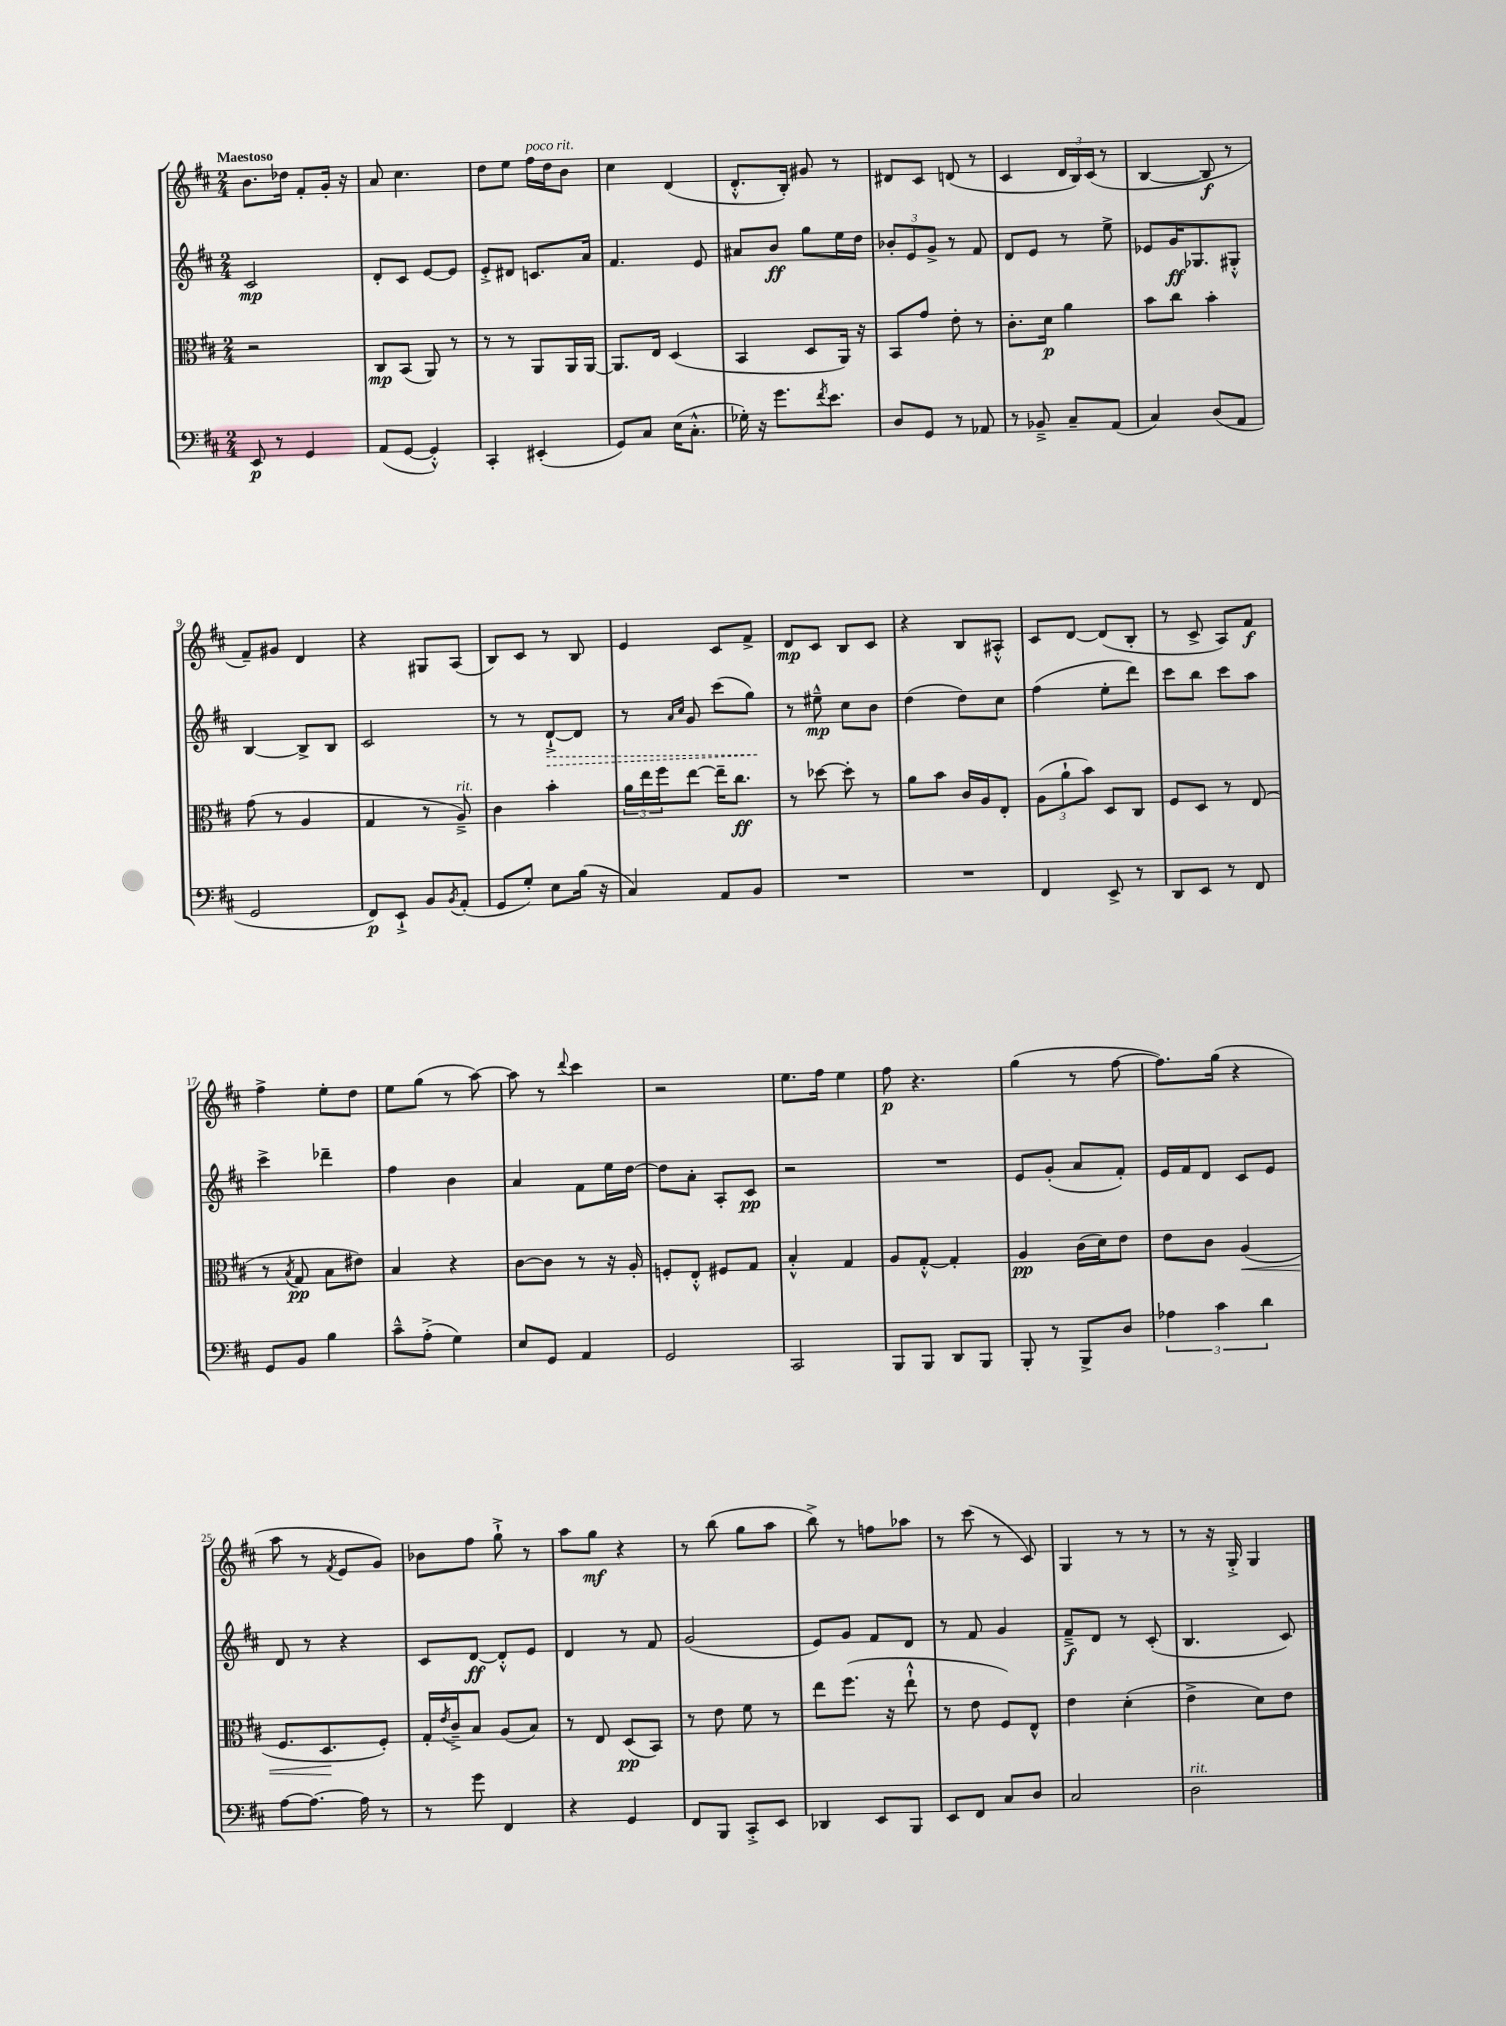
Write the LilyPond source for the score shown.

<<
\new StaffGroup <<
\new Staff = "s0" {
    \clef treble \key d \major \numericTimeSignature \time 2/4 \tempo "Maestoso"
    b'8. des''16 fis'8-. g'16-. r16 |
    a'8 cis''4. |
    d''8 e''8 fis''16^\markup { \italic "poco rit." } d''16 b'8 |
    cis''4 d'4( |
    d'8.-.-^ b16-.) gis'8 r8 |
    dis'8 cis'8 d'8( r8 |
    cis'4 \tuplet 3/2 { d'16 b16) cis'16( } r8 |
    b4~ b8\f r8 |
    fis'8--) gis'8 d'4 |
    r4 gis8 a8( |
    b8) cis'8 r8 b8 |
    e'4 cis'8 fis'8-> |
    d'8\mp cis'8 b8 cis'8 |
    r4 b8 ais8-.-^ |
    cis'8 d'8~ d'8( b8-. |
    r8 cis'8-> a8) fis'8\f |
    fis''4-> e''8-. d''8 |
    e''8 g''8( r8 a''8~) |
    a''8 r8 \appoggiatura { d'''8 } cis'''4 |
    r2 |
    e''8. fis''16 e''4 |
    fis''8\p r4. |
    g''4( r8 fis''8~ |
    fis''8.) g''16( r4 |
    a''8 r8 \acciaccatura { fis'8 } e'8 g'8) |
    bes'8 fis''8 g''8-!-> r8 |
    a''8 g''8\mf r4 |
    r8 b''8( g''8 a''8 |
    b''8->) r8 f''8 aes''8 |
    r8 cis'''8( r8 cis'8) |
    g4 r8 r8 |
    r8 r16 g16-.-> g4 \bar "|." |
}
\new Staff = "s1" {
    \clef treble \key d \major \numericTimeSignature \time 2/4
    cis'2\mp |
    d'8-. cis'8 e'8~ e'8 |
    e'8-.-> dis'8 c'8. a'16 |
    fis'4. e'8 |
    ais'8 b'8\ff g''8 e''16 d''16 |
    \tuplet 3/2 { bes'8-. e'8 g'8-> } r8 fis'8 |
    d'8 e'8 r8 e''8-> |
    ees'8 g'16\ff ges8. gis8-.-^ |
    b4~ b8-> b8 |
    cis'2 |
    r8 r8 \once \override Hairpin.style = #'dashed-line d'8~-!->\> d'8 |
    r8 \grace { a'16 cis''16 } g'8 cis'''8( g''8\!) |
    r8 eis''8---^\mp cis''8 b'8 |
    d''4( d''8) cis''8 |
    fis''4( e''8-. d'''8) |
    cis'''8 b''8 cis'''8 a''8 |
    cis'''4-> des'''4-- |
    fis''4 b'4 |
    a'4 fis'8 e''16 d''16~ |
    d''8 a'8-. a8-. cis'8\pp |
    r2 |
    R2 |
    e'8 g'8-.( a'8 fis'8-.) |
    e'16 fis'16 d'8 cis'8 e'8 |
    d'8 r8 r4 |
    cis'8 d'8~\ff d'8-.-^ e'8 |
    d'4 r8 fis'8 |
    g'2( |
    e'8) g'8 fis'8 d'8 |
    r8 fis'8 g'4 |
    fis'8--->\f d'8 r8 cis'8-.( |
    b4. cis'8) \bar "|." |
}
\new Staff = "s2" {
    \clef alto \key d \major \numericTimeSignature \time 2/4
    r2 |
    cis8\mp b,8( a,8) r8 |
    r8 r8 a,8 a,16 a,16~ |
    a,8. e16 d4( |
    b,4 d8 a,16) r16 |
    b,8 g'8 e'8-. r8 |
    cis'8.-. d'16\p a'4 |
    b'8 cis''8 b'4-. |
    g'8( r8 a4 |
    g4 r8 a8--->^\markup { \italic "rit." }) |
    cis'4 b'4-. |
    \tuplet 3/2 { a'16 e''16 fis''16 } e''8~ e''16-- cis''8.\ff |
    r8 des''8~ des''8-. r8 |
    a'8 b'8 cis'16 a16 e8-. |
    \tuplet 3/2 { a8( a'8-! b'8) } d8 cis8 |
    fis8 d8 r8 e8( |
    r8 \acciaccatura { b8 } g8\pp b8 eis'8) |
    b4 r4 |
    cis'8~ cis'8 r8 r16 a16-. |
    f8-. e8-.-^ fis8 g8 |
    b4-.-^ g4 |
    a8 g8~-.-^ g4-. |
    a4\pp cis'16( d'16) e'8 |
    e'8 cis'8 a4\<( |
    fis8. d8.\! fis8-.) |
    g16-. \acciaccatura { e'8 } cis'16---> b8 a8( b8) |
    r8 e8 d8\pp( b,8) |
    r8 e'8 fis'8 r8 |
    e''8 fis''8.( r16 e''8-!-^ |
    r8 e'8 fis8) e8-^ |
    e'4 d'4-.( |
    e'4-> d'8) e'8 \bar "|." |
}
\new Staff = "s3" {
    \clef bass \key d \major \numericTimeSignature \time 2/4
    e,8\p r8 g,4 |
    a,8( g,8~ g,4-.-^) |
    cis,4-. eis,4-.( |
    g,8) cis8 e16( cis8.-.-^ |
    ges16-.) r16 g'8. \acciaccatura { fis'8 } e'8. |
    d8 g,8 r8 aes,8 |
    r8 bes,8---> cis8-- a,8( |
    cis4) d8( a,8 |
    g,2 |
    fis,8\p) e,8-!-> b,8 \acciaccatura { b,8 } a,8-.( |
    g,8 g8-.) e8 b16( r16 |
    cis4) a,8 b,8 |
    R2 |
    R2 |
    fis,4 e,8-> r8 |
    d,8 e,8 r8 fis,8 |
    g,8 b,8 b4 |
    cis'8---^ a8-.->( g4) |
    e8 g,8 a,4 |
    g,2 |
    cis,2 |
    b,,8 b,,8 d,8 b,,8 |
    b,,8-. r8 b,,8-> d8 |
    \tuplet 3/2 { aes4 cis'4 d'4 } |
    a8~ a8.~ a16 r8 |
    r8 g'8 fis,4 |
    r4 g,4 |
    fis,8 b,,8 cis,8-.-> e,8 |
    des,4 e,8 b,,8 |
    e,8 fis,8 cis8 d8 |
    cis2 |
    d2^\markup { \italic "rit." } \bar "|." |
}
>>
>>
